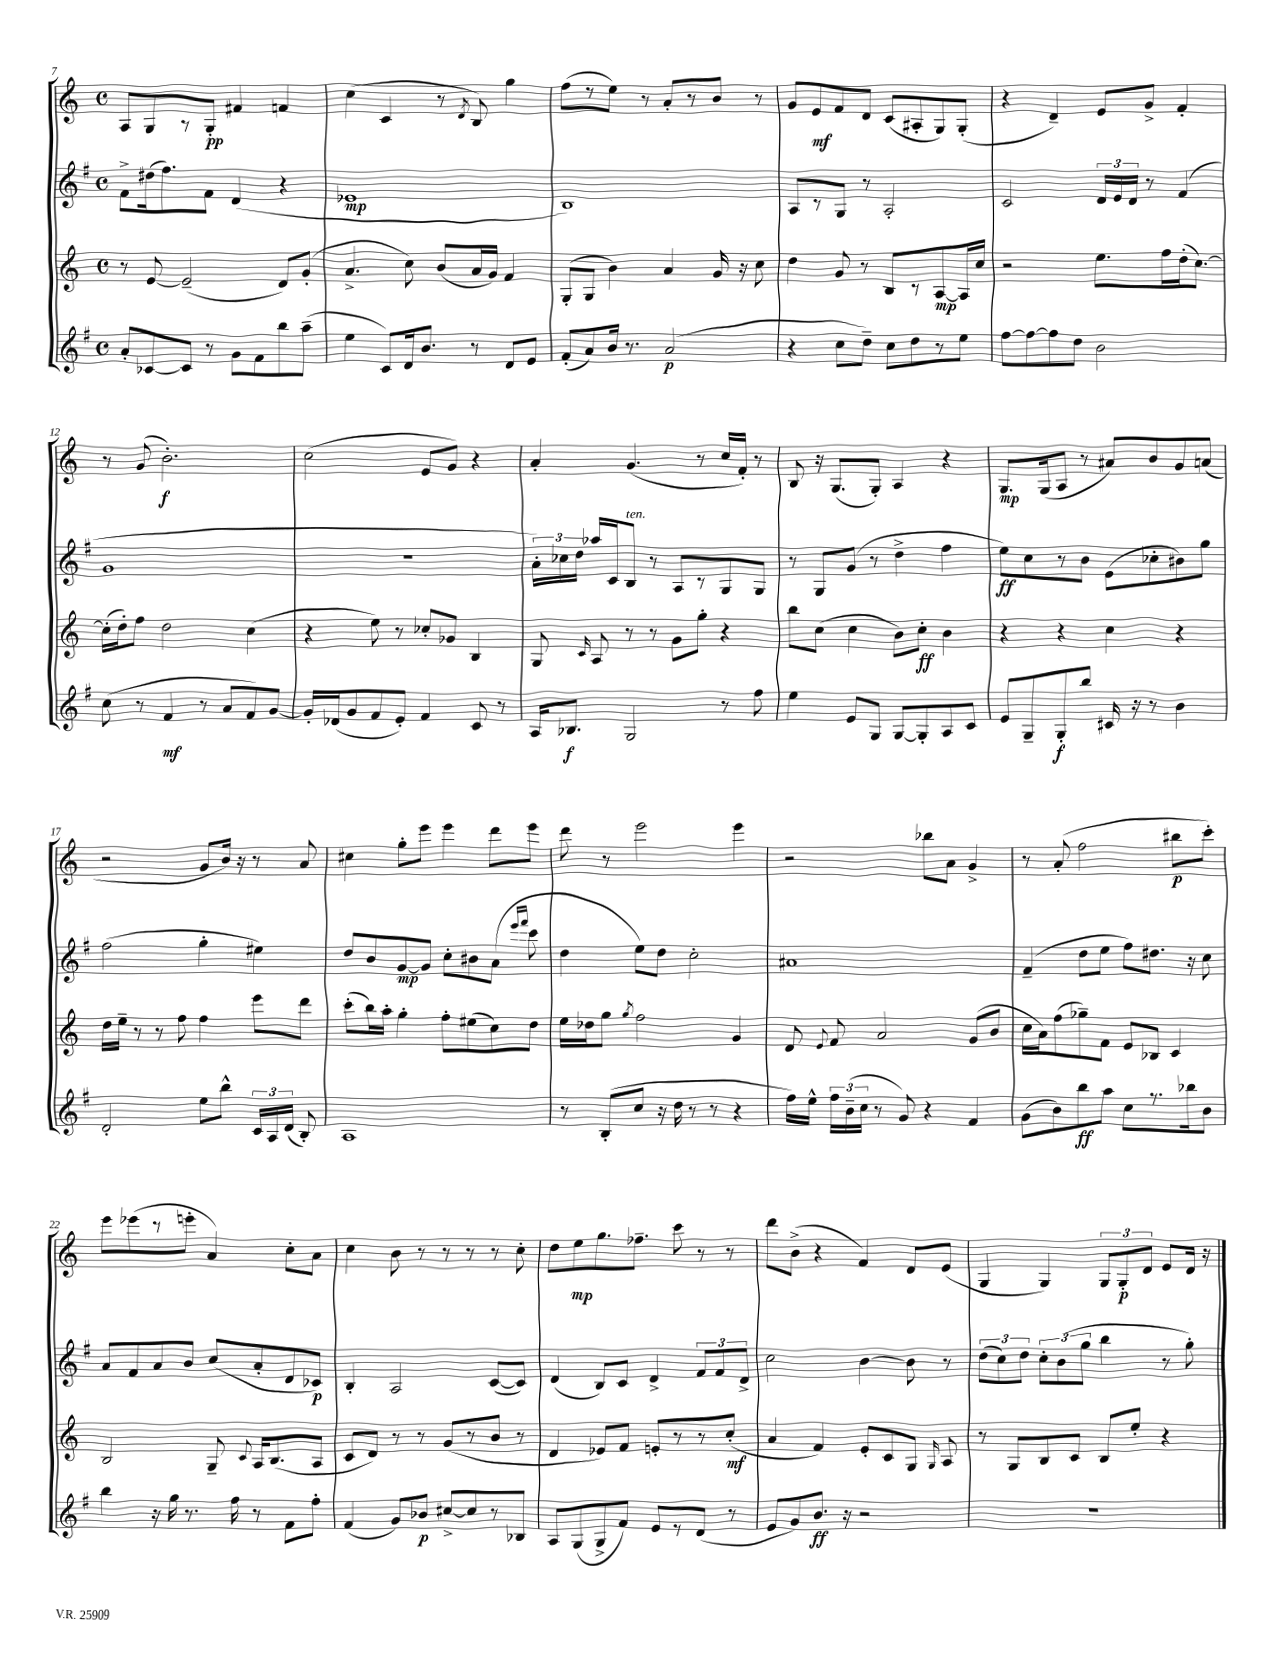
<<
\new StaffGroup <<
\new Staff = "s0" {
    \clef treble \key c \major \defaultTimeSignature \time 4/4
    \autoBeamOff a8[ g8 r8 g8]-.\pp fis'4 f'4 |
    c''4( c'4 r8 \acciaccatura { d'8 } b8) g''4 |
    f''8[( r8 e''8]) r8 a'8[-. r8 b'8] r8 |
    g'8[ e'8\mf f'8 d'8] c'8[( ais8-. g8) g8]-.( |
    r4 d'4--) e'8[ g'8]-> f'4-. |
    r8 g'8( b'2.-.\f) |
    c''2( e'8[ g'8]) r4 |
    a'4-. g'4.( r8 c''16[ f'16]-.) r8 |
    b8 r16 g8.[( g8]-.) a4 r4 |
    g8.[\mp g16( a8] r8 ais'8[) b'8 g'8 a'8]( |
    r2 g'8[ b'16]) r16 r8 a'8 |
    cis''4 g''8[-. e'''8] e'''4 d'''8[ e'''8] |
    d'''8 r8 e'''2 e'''4 |
    r2 bes''8[ a'8] g'4-> |
    r8 a'8-.( f''2 bis''8[\p c'''8]-.) |
    e'''8[ ees'''8( r8 e'''8]-. a'4) c''8[-. a'8] |
    c''4 b'8 r8 r8 r8 r8 c''8-. |
    d''8[ e''8\mp g''8. fes''8.]-- c'''8 r8 r8 |
    d'''8[ b'8]->( r4 f'4) d'8[ e'8]( |
    g4 g4) \tuplet 3/2 { g8[ g8-.\p d'8] } e'8[ d'16] r16 \bar "|." |
}
\new Staff = "s1" {
    \clef treble \key g \major \defaultTimeSignature \time 4/4
    \autoBeamOff fis'8[-> dis''16( fis''8.) fis'8] d'4( r4 |
    ees'1\mp |
    b1) |
    a8[ r8 g8] r8 a2-. |
    c'2 \tuplet 3/2 { d'16[ e'16 d'16] } r8 fis'4( |
    g'1 |
    R1 |
    \tuplet 3/2 { a'16[-.) ces''16 d''16] } aes''16[ c'16 b8]^\markup { \italic "ten." } r8 a8[ r8 g8 g8] |
    r8 g8[ g'8]( r8 d''4-> fis''4 |
    e''8[\ff) c''8 r8 b'8] e'8[( ces''8-. bis'8) g''8] |
    fis''2( g''4-. eis''4) |
    d''8[ b'8 g'8~\mp g'8] c''8[-. bis'8 a'8]( \grace { e'''16[ fis'''16] } c'''8 |
    d''4 e''8[) d''8] c''2-. |
    ais'1 |
    fis'4--( d''8[ e''8] fis''8[) dis''8.] r16 c''8 |
    a'8[ fis'8 a'8 b'8] c''8[( a'8-. d'8 ces'8]\p) |
    b4-. a2 c'8[~( c'8]) |
    d'4( b8[) c'8] d'4-> \tuplet 3/2 { fis'8[ fis'8 d'8]-> } |
    c''2 b'4~ b'8 r8 |
    \tuplet 3/2 { d''8[( c''8) d''8] } \tuplet 3/2 { c''8[-. b'8( g''8] } b''4 r8 g''8-.) \bar "|." |
}
\new Staff = "s2" {
    \clef treble \key c \major \defaultTimeSignature \time 4/4
    \autoBeamOff r8 e'8~ e'2--( d'8[) g'8]-.( |
    a'4.-> c''8) b'8[( a'16 g'16]) f'4 |
    g8[-.( g8] b'4) a'4 g'16 r16 c''8 |
    d''4 g'8 r8 b8[ r8 a8~\mp a16 c''16] |
    r2 e''8.[ f''16 d''16-.( c''8.]~) |
    c''16[-.( d''16-.) f''8] d''2 c''4( |
    r4 e''8) r8 ces''8[-. ges'8] b4 |
    g8 \grace { c'16 } a8 r8 r8 g'8[ g''8]-. r4 |
    b''8[ c''8]( c''4 b'8[) c''8]-.\ff b'4 |
    r4 r4 c''4 r4 |
    d''16[ e''16]-- r8 r8 f''8 f''4 e'''8[ d'''8] |
    c'''8[-.( b''16) a''16]-. g''4-. f''8[-. eis''8( c''8) d''8] |
    e''16[ des''16 g''8] \acciaccatura { g''8 } f''2 g'4 |
    d'8 \appoggiatura { e'8 } f'8 a'2 g'8[( b'8] |
    c''16[ a'16) f''8( ges''8--) f'8] e'8[ bes8] c'4 |
    b2 g8-- \appoggiatura { c'8 } a16[ b8.( a8] |
    c'8[ d'8]) r8 r8 g'8[( r8 b'8] r8 |
    d'4 ees'8[) f'8] e'8[-. r8 r8 c''8]-.\mf( |
    a'4 f'4) e'8[-. c'8 g8] \grace { g16 } a8 |
    r8 g8[ b8 c'8] b8[ e''8]-. r4 \bar "|." |
}
\new Staff = "s3" {
    \clef treble \key g \major \defaultTimeSignature \time 4/4
    \autoBeamOff a'8[-. ces'8~ ces'8] r8 g'8[ fis'8 b''8 a''8]--( |
    e''4 c'8[) d'16 b'8.] r8 d'8[ e'8] |
    fis'8[-.( a'8) b'16] r8. a'2\p( |
    r4 c''8[ d''8]--) c''8[ d''8 r8 e''8] |
    fis''8[~ fis''8~ fis''8 d''8] b'2 |
    c''8( r8 fis'4\mf r8 a'8[ fis'8) g'8]~ |
    g'16[-. des'16( g'8 fis'8 e'8]-.) fis'4 c'8 r8 |
    a16[ bes8.]\f g2 r8 fis''8 |
    e''4 e'8[ g8] g8[~ g8-. a8 c'8] |
    e'8[ g8-- g8-.\f b''8] cis'16 r16 r8 b'4 |
    d'2-. e''8[ b''8]-^ \tuplet 3/2 { c'16[ a16 d'16]( } b8-.) |
    a1 |
    r8 b8[-.( c''8] r16 d''16 r8 r8 r4 |
    fis''16[) e''16]-^ \tuplet 3/2 { fis''16[ b'16--( c''16] } r8 g'8) r4 fis'4 |
    g'8[( b'8) b''8\ff a''8] c''8[ r8. bes''16 b'8] |
    b''4 r16 g''16 r8. fis''16 r8 fis'8[ fis''8]-. |
    fis'4( g'8[) bes'8]\p cis''8[~-> cis''8 r8 bes8] |
    a8[ g8( g8-> fis'8]) e'8[ r8 d'8]( r8 |
    e'8[ g'8) b'8.]\ff r16 r2 |
    R1 \bar "|." |
}
>>
>>
\layout { \context { \Score currentBarNumber = #7 } }
